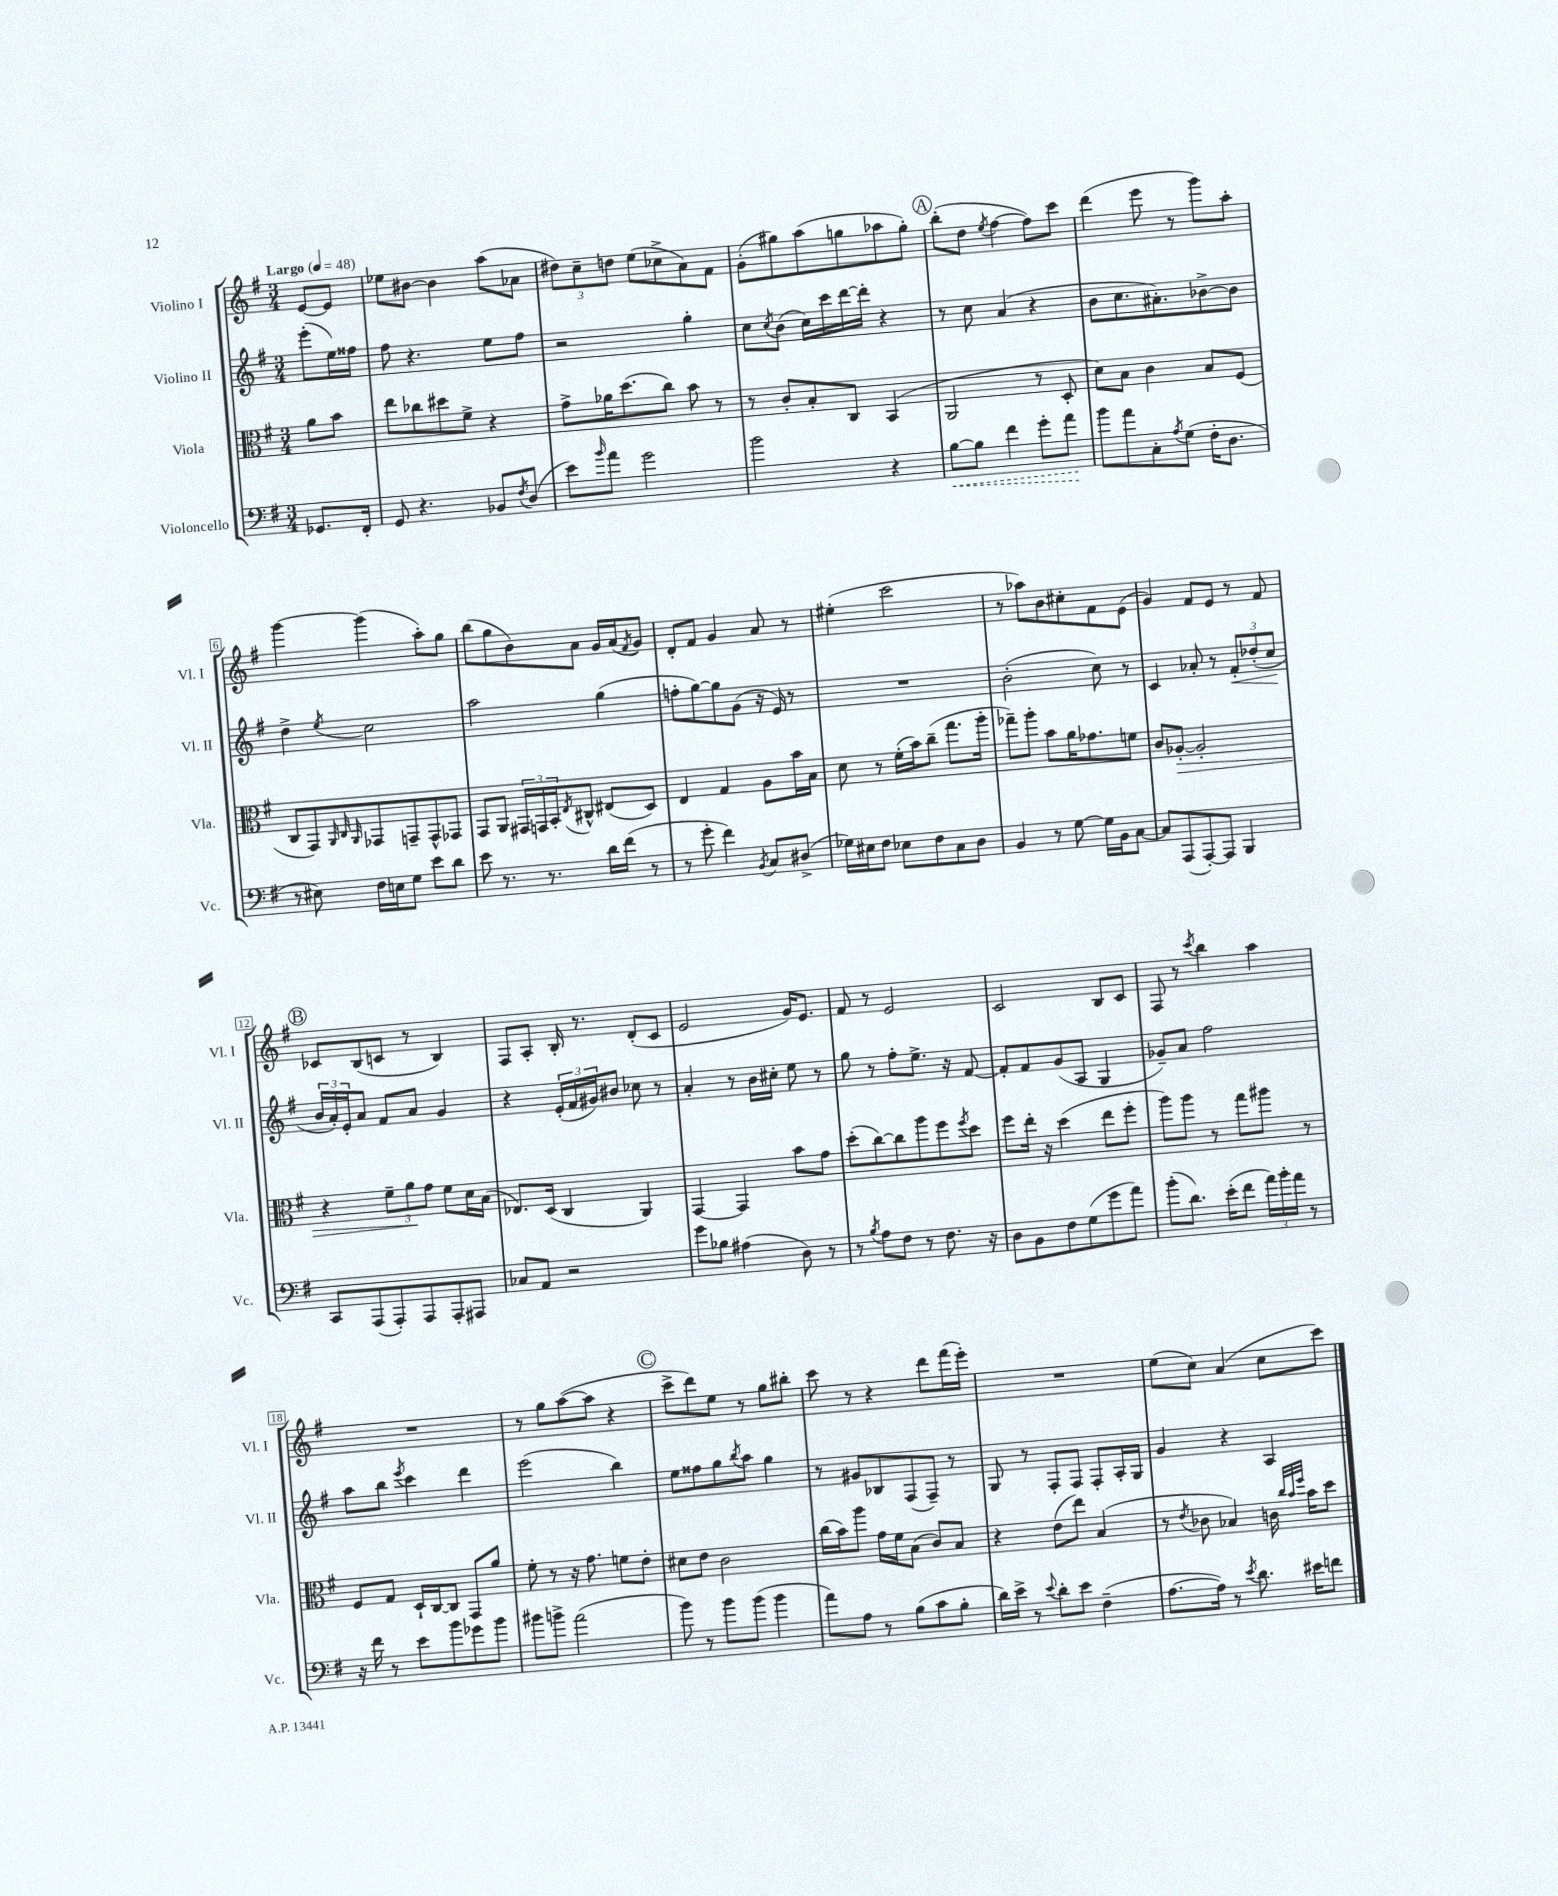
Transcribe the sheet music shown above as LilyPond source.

<<
\new StaffGroup <<
\new Staff = "s0" \with { instrumentName = "Violino I" shortInstrumentName = "Vl. I" } {
    \clef treble \key g \major \numericTimeSignature \time 3/4 \partial 4 \tempo "Largo" 4 = 48
    e'8~ e'8 |
    ees''8 bis'8~ bis'4 a''8( aes'8 |
    \tuplet 3/2 { dis''8) c''8-- d''8 } e''8( ces''8-> a'8) fis'8 |
    g'8-.( gis''8) a''8( g''8 aes''8 g''8-.) |
    \mark \markup { \circle "A" } b''8-.( d''8 \acciaccatura { e''8 } fis''4~ fis''8) c'''8 |
    d'''4( e'''8 r8 g'''8) a''8-. |
    g'''4~ g'''4( a''8-.) g''8 |
    b''8( g''8 b'8) a'8 g'16 a'16( \acciaccatura { fis'8 } g'8) |
    d'8-. fis'8 g'4 a'8 r8 |
    eis''4-.( c'''2 |
    r8 aes''8) b'8 cis''8-. fis'8 e'8( |
    g'4) fis'8 e'8 r8 fis'8 |
    \mark \markup { \circle "B" } ces'8 b8( c'8 r8 b4) |
    fis8 a8-. b16-. r8. d'8-.( c'8 |
    e'2 g'16) e'8. |
    fis'8 r8 e'2 |
    c'2 b8 c'8 |
    fis8 r8 \acciaccatura { c'''8 } b''4 a''4 |
    R2. |
    r8 g''8 a''8~( a''8 r4 |
    \mark \markup { \circle "C" } c'''8-> d'''8) e''8 r8 g''8 bis''8-. |
    c'''8 r8 r4 d'''8 fis'''16( e'''16-.) |
    R2. |
    e''8( c''8) a'4( c''8 c'''8) \bar "|." |
}
\new Staff = "s1" \with { instrumentName = "Violino II" shortInstrumentName = "Vl. II" } {
    \clef treble \key g \major \numericTimeSignature \time 3/4 \partial 4
    e'''8-.( e''16) fisis''16 |
    fis''8 r4. e''8 fis''8 |
    r2 g''4-. |
    c''8 \acciaccatura { c''8 } b'8( c''16) c'''16 d'''16~ d'''16-. r4 |
    \mark \markup { \circle "A" } r8 c''8 a'4( r4 |
    b'8 c''8. ais'8.-.) bes'8~-> bes'8 |
    d''4-> \acciaccatura { e''8 } c''2 |
    a''2 g''4( |
    f''8-. g''8~) g''8 g'8( r16 e'16) r8 |
    R2. |
    b'2-.( c''8) r8 |
    c'4 aes'8-. r8 \tuplet 3/2 { fis'8-.\< des''8-.( c''8\! } |
    \mark \markup { \circle "B" } \tuplet 3/2 { b'16 a'16-.) e'16-. } a'8 fis'8 a'8 g'4 |
    r4 \tuplet 3/2 { e'16-.( fis'16 gis'16) } bis'8 ces''8 r8 |
    a'4-. r8 b'16 cis''16-. e''8 r8 |
    g''8 r8 fis''8-. e''8.-> r16 fis'8~ |
    fis'8-. fis'8 g'8( a8 g4 |
    ges'8--) a'8 fis''2 |
    a''8 b''8 \acciaccatura { e'''8 } c'''4 d'''4 |
    e'''2( b''4) |
    \mark \markup { \circle "C" } e''8 fisis''8 g''8 \acciaccatura { b''8 } a''8 g''4 |
    r8 gis'8 bes8 fis8( fis8--) r8 |
    g8 r8 fis8-. fis8 fis8-. a16-. g16 |
    g'4 r4 a4 \bar "|." |
}
\new Staff = "s2" \with { instrumentName = "Viola" shortInstrumentName = "Vla." } {
    \clef alto \key g \major \numericTimeSignature \time 3/4 \partial 4
    a'8 b'8 |
    e''8 ces''8 dis''8 fis'8-> r4 |
    g'8-> aes'16 d''8.( c''8) b'8 r8 |
    r8 c'8-. b8-. c8 b,4( |
    \mark \markup { \circle "A" } a,2 r8 d8-. |
    d'8) b8 c'4 b8 fis8( |
    c8 g,8) \grace { a,32 c32 a,32 } ges,8 g,8-- g,8-^ ges,8 |
    g,8 a,8 \tuplet 3/2 { gis,16 g,16 b,16-. } \acciaccatura { e8 } cis8-^ eis8( d8) |
    e4 g4 a8 b'16 b16 |
    d'8 r8 fis'16-.( b'16) c''8--( g''8. a''16-. |
    ges''8--) a''8-. b'8 a'16 ges'8. f'8 |
    c'8 aes8~-.\> aes2-. |
    \mark \markup { \circle "B" } r4 \tuplet 3/2 { fis'8-- a'8\! g'8 } fis'8 d'16 b16( |
    ees8.) d16( c4 a,4) |
    g,4~ g,4 b'8 g'8 |
    d''8-.( c''8~) c''8 a''8 fis''8 \acciaccatura { fis''8 } d''8 |
    fis''8 e''16-. r16 d''4( e''8 fis''8-. |
    a''8) a''8 r8 g''8 ais''8 r8 |
    fis8 g8 d16-! c16~ c8 g,8 a'8 |
    fis'8-. r8 r16 g'8. f'8 e'8-. |
    \mark \markup { \circle "C" } dis'8 e'8 c'2 |
    c''16( b'16) a''8 g'16 fis'16 b8( c'8) b8 |
    r4 e'8( e''8) b4( |
    r8 \acciaccatura { e'8 } ces'8 bes4) c'16 \grace { c''32 b'32 fis''32 } b'16 d''8 \bar "|." |
}
\new Staff = "s3" \with { instrumentName = "Violoncello" shortInstrumentName = "Vc." } {
    \clef bass \key g \major \numericTimeSignature \time 3/4 \partial 4
    ges,8. fis,16-. |
    g,8 r4. bes,8 \acciaccatura { fis8 } d8( |
    e'8) \grace { b'16 } a'8 g'2 |
    b'2 r4 |
    \mark \markup { \circle "A" } \once \override Hairpin.style = #'dashed-line b8~\< b8 fis'4 g'8-. a'8\! |
    b'8 a'8 c8-. \acciaccatura { a8 } g8( fis16-. d8. |
    r8 eis8) fis16 e16 g8 e'8 d'8 |
    e'8 r8. r8. d'16 fis'16( r8 |
    r8 g'8-. fis'4) \acciaccatura { b,8 } c8 dis8->( |
    ges16) eis16 fis8 ees8 fis8 c8 d8 |
    b,4 r8 g8~ g16 b,16 c8~ |
    c8 a,,8( a,,8~-.) a,,8 b,,4 |
    \mark \markup { \circle "B" } c,8 a,,8( a,,8-.) a,,8 a,,8-. ais,,8 |
    ces8 a,8 r2 |
    g'8 bes8 ais4( d8) r8 |
    r8 \acciaccatura { b8 } a8 fis8 r8 fis8. r16 |
    d8 b,8 fis8 g8( g'8 a'8) |
    b'8-.( d'8.) e'16-.( fis'8 \tuplet 3/2 { a'16) b'16-. a'16 } r8 |
    r16 fis'16 r8 e'8 b'8 ges'8 b'8 |
    bis'8 b'8-> a'2( |
    \mark \markup { \circle "C" } b'8) r8 b'8 b'8( b'4 |
    a'8) a8 r8 b8( c'8 b8-. |
    d'16) e'16-> r8 \appoggiatura { e'8 } d'8-. e'8 fis4--( |
    a8.~ a16) r8 \acciaccatura { e'8 } d'8. eis'16 f'8 \bar "|." |
}
>>
>>
\layout { \context { \Score \override BarNumber.stencil = #(make-stencil-boxer 0.1 0.3 ly:text-interface::print) } }
